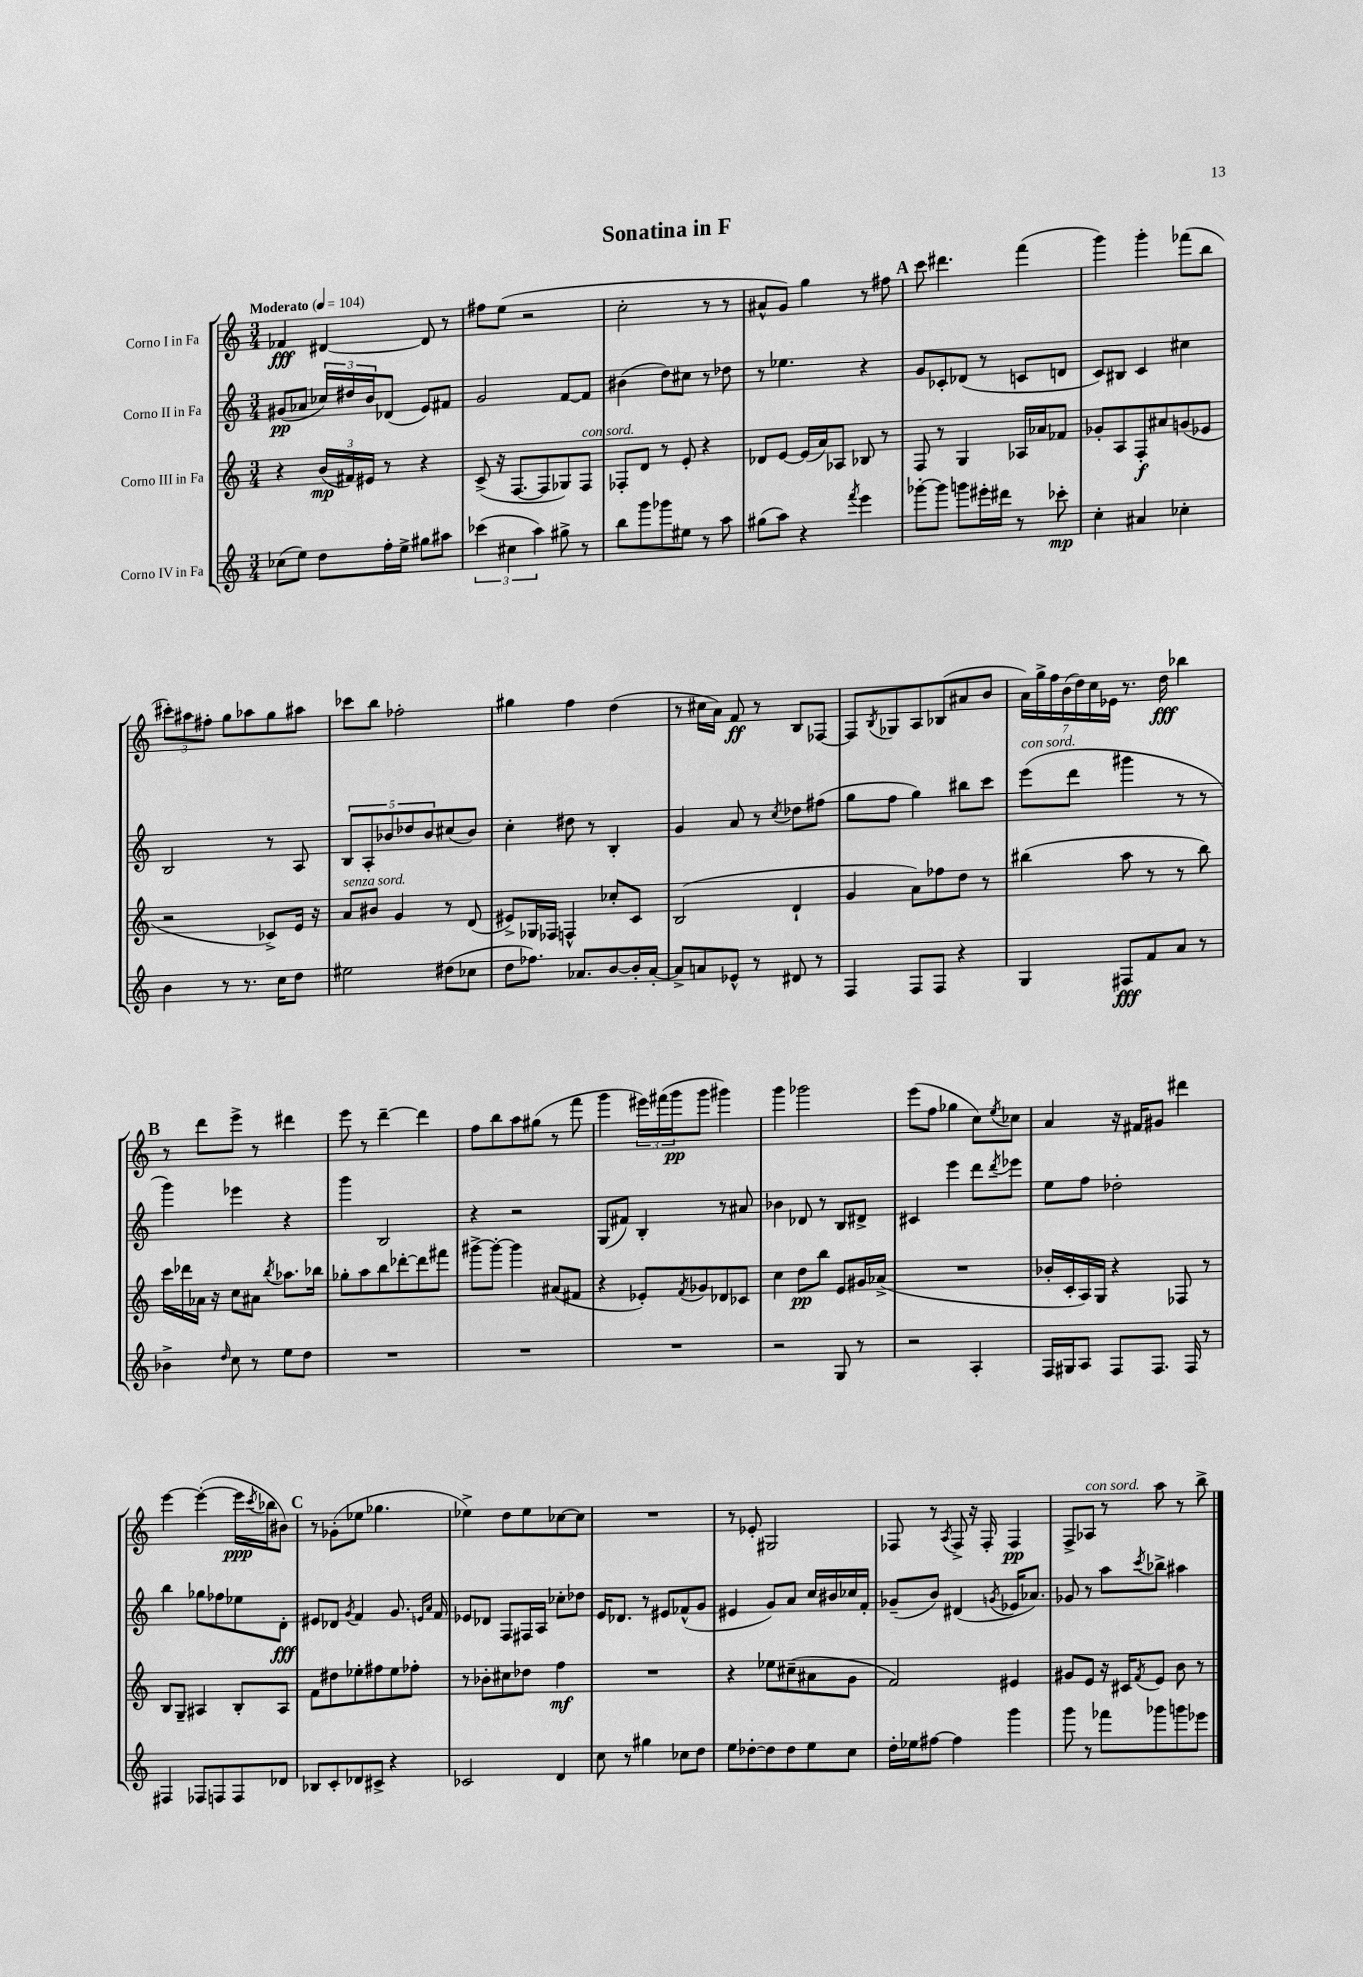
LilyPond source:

\header { title = "Sonatina in F" }
<<
\new StaffGroup <<
\new Staff = "s0" \with { instrumentName = "Corno I in Fa" } {
    \clef treble \key c \major \numericTimeSignature \time 3/4 \tempo "Moderato" 4 = 104
    fes'4\fff dis'4~ dis'8 r8 |
    fis''8 e''8( r2 |
    c''2-. r8 r8 |
    ais'8-^ g'8) g''4 r8 fis''8 |
    \mark \markup { \bold "A" } c'''8 dis'''4. f'''4( |
    g'''4) g'''4-. fes'''8( b''8 |
    \tuplet 3/2 { cis'''8-.) ais''8 fis''8-. } g''8 aes''8 g''8 ais''8 |
    ces'''8 b''8 fes''2-. |
    gis''4 f''4 d''4( |
    r8 cis''16 a'16) f'8\ff r8 b8 fes8~ |
    fes8 \acciaccatura { b8 } ges8 a8 bes8( ais'8 b'8 |
    \tuplet 7/4 { a'16) g''16-> f''16 b'16( d''16) c''16 ees'16 } r8. d''16\fff bes''4 |
    \mark \markup { \bold "B" } r8 d'''8 e'''8-> r8 dis'''4 |
    e'''8 r8 d'''4~-- d'''4 |
    f''8 b''8 a''8 gis''8( r8 f'''8 |
    g'''4 \tuplet 3/2 { eis'''16) fis'''16( g'''16\pp } g'''8 gis'''4) |
    g'''4 ges'''2 |
    e'''8( f''8 ges''4 c''8) \acciaccatura { e''8 } ces''8 |
    a'4 r16 fis'16 gis'8 dis'''4 |
    e'''4~ e'''4~-.( e'''16\ppp \acciaccatura { c'''8 } bes''16 bis'8) |
    \mark \markup { \bold "C" } r8 ges'8-.( ees''8 ges''4. |
    ees''4->) d''8 ees''8 ces''8~ ces''8 |
    R2. |
    r8 ees'8-. gis2 |
    fes8 r8 \acciaccatura { a8 } fes8-> r16 fes16-. fes4\pp |
    f8-> aes8^\markup { \italic "con sord." } r8 a''8 r8 b''8-> \bar "|." |
}
\new Staff = "s1" \with { instrumentName = "Corno II in Fa" } {
    \clef treble \key c \major \numericTimeSignature \time 3/4
    gis'8\pp( aes'8 \tuplet 3/2 { ces''16) dis''16 b'16 } des'8( e'8) fis'8 |
    g'2 f'8~ f'8 |
    bis'4( d''8) cis''8 r8 des''8 |
    r8 ees''4. r4 |
    \mark \markup { \bold "A" } g'8 ces'8-. des'8( r8 c'8 d'8 |
    c'8) bis8 c'4 cis''4 |
    b2 r8 a8 |
    \tuplet 5/4 { b8 a8-. bes'8 des''8 bes'8 } cis''8( bes'8) |
    c''4-. dis''8 r8 b4-. |
    g'4 a'8 r8 \acciaccatura { c''8 } des''8 fis''8( |
    g''8 f''8 g''4) bis''8 c'''8 |
    e'''8^\markup { \italic "con sord." }( d'''8 gis'''4 r8 r8 |
    \mark \markup { \bold "B" } g'''4) ees'''4 r4 |
    g'''4 b2 |
    r4 r2 |
    g8( fis'8) b4-. r8 ais'8 |
    bes'4 des'8 r8 b8 dis'8-> |
    cis'4 e'''4 d'''8 \acciaccatura { d'''8 } ees'''8 |
    e''8 f''8 des''2-. |
    b''4 ges''8 fes''8 ees''8 d'8-.\fff |
    \mark \markup { \bold "C" } eis'8 des'8 \acciaccatura { g'8 } f'4 g'8. \grace { e'16 a'16 } f'16 |
    ees'8 des'8 f8 fis16 a16 ces''8-. des''8 |
    e'16 des'8. r8 eis'8 fes'8-^( g'8 |
    eis'4 g'8) a'8 c''16 bis'16 ces''16 f'16-. |
    ges'8--( b'8) dis'4( \acciaccatura { g'8 } ees'16 aes'8.) |
    ges'8 r8 a''8 \acciaccatura { c'''8 } bes''8-> ais''4 \bar "|." |
}
\new Staff = "s2" \with { instrumentName = "Corno III in Fa" } {
    \clef treble \key c \major \numericTimeSignature \time 3/4
    r4 \tuplet 3/2 { b'16\mp( fis'16) eis'16 } r8 r4 |
    c'8->( r16 f8.~ f8 ges8) f8^\markup { \italic "con sord." } |
    fes8-. d'8 r8 e'8-. r4 |
    des'8 e'8~ e'16( a'16) aes8 bes8 r8 |
    \mark \markup { \bold "A" } f8 r8 g4 aes16 aes'16 fes'8 |
    ges'8-. a8 f8-.\f ais'8 g'8( ees'8 |
    r2 ces'8->) e'16 r16 |
    a'8^\markup { \italic "senza sord." } bis'8 g'4 r8 d'8( |
    eis'8->) ges16 fes16 f4-^ ces''8-. c'8 |
    b2( d'4-! |
    g'4 a'8) fes''8 d''8 r8 |
    bis''4( a''8 r8 r8 bis''8) |
    \mark \markup { \bold "B" } c'''16 des'''16 aes'16 r16 c''8 ais'8 \acciaccatura { b''8 } aes''8. bes''16 |
    ges''8-. a''8 b''8 des'''8~-. des'''8 fis'''8 |
    gis'''8~-> gis'''8~-. gis'''4 ais'8( fis'8 |
    r4 ees'8-.) \acciaccatura { f'8 } ges'8 des'8 ces'8 |
    c''4 d''8\pp b''8 e'8 gis'16 aes'16->( |
    R2. |
    bes'16-. c'16-. a16) g16 r4 fes8 r8 |
    b8 g8-- ais4 b8-. ais8 |
    \mark \markup { \bold "C" } f'8 dis''8 ees''8-. fis''8 ees''8 fes''8-. |
    r8 bes'8-. cis''8 des''8 f''4\mf |
    R2. |
    r4 ees''8 cis''8--( ais'8 g'8 |
    f'2) eis'4 |
    gis'8 e'8 r16 cis'16 \acciaccatura { f'8 } e'8 b'8 r8 \bar "|." |
}
\new Staff = "s3" \with { instrumentName = "Corno IV in Fa" } {
    \clef treble \key c \major \numericTimeSignature \time 3/4
    ces''8( e''8) d''8 f''16-. e''16-> gis''8 ais''8 |
    \tuplet 3/2 { ces'''4( cis''4 a''4) } gis''8-> r8 |
    b''8 g'''8 ges'''8 eis''8 r8 a''8 |
    gis''8( a''8) r4 \acciaccatura { f'''8 } e'''4 |
    \mark \markup { \bold "A" } ges'''8~-. ges'''8 g'''8 eis'''16-. dis'''16 r8 ces'''8-.\mp |
    c''4-. ais'4 ces''4-. |
    b'4 r8 r8. c''16 d''8 |
    eis''2 dis''8( ces''8 |
    d''8 fes''8.) aes'8. b'8~ b'16-. aes'16~-. |
    aes'8-> a'8 ees'8-^ r8 dis'8 r8 |
    f4 f8 f8 r4 |
    g4 fis8\fff f'8 a'8 r8 |
    \mark \markup { \bold "B" } bes'4-> \grace { d''16 } c''8 r8 e''8 d''8 |
    R2. |
    R2. |
    R2. |
    r2 g8 r8 |
    r2 a4-. |
    f16 gis16 a8 f8 f8. f16 r8 |
    fis4 fes8 f8 f8 des'8 |
    \mark \markup { \bold "C" } bes8 c'8-. des'8 cis'8-> r4 |
    ces'2 d'4 |
    c''8 r8 gis''4 ces''8 d''8 |
    e''8 des''8~-. des''8 des''8 e''8 c''8 |
    d''16-. ees''16 fis''8~ fis''4 g'''4 |
    g'''8 r8 fes'''8 ges'''8 g'''8 ees'''8 \bar "|." |
}
>>
>>
\layout { \context { \Score \remove "Bar_number_engraver" } }
